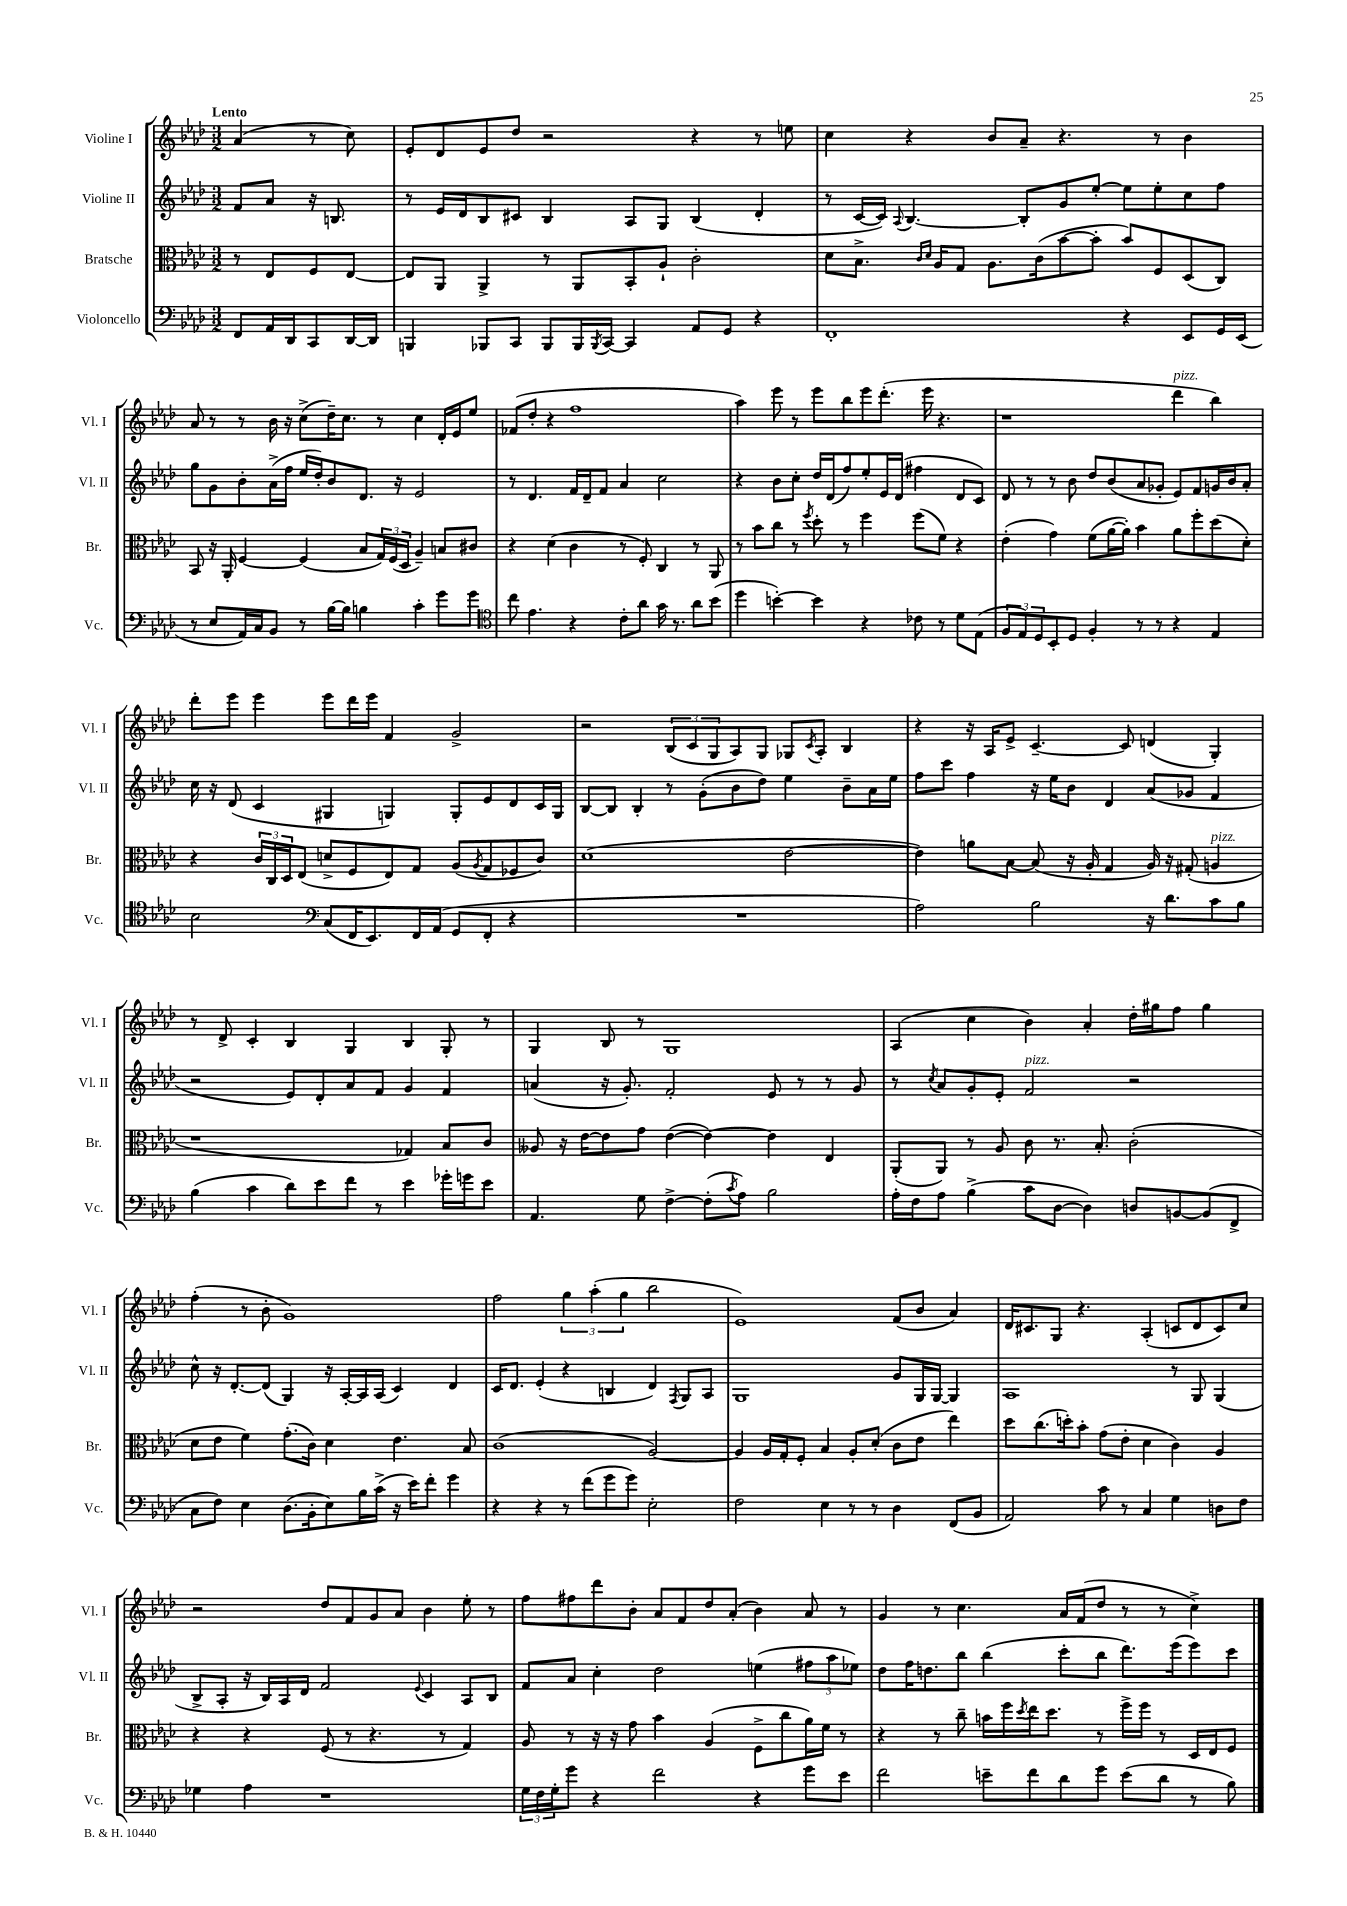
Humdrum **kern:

**kern	**kern	**kern	**kern
*part4	*part3	*part2	*part1
*staff4	*staff3	*staff2	*staff1
*I"Violoncello	*I"Bratsche	*I"Violine II	*I"Violine I
*I'Vc.	*I'Br.	*I'Vl. II	*I'Vl. I
*clefF4	*clefC3	*clefG2	*clefG2
*k[b-e-a-d-]	*k[b-e-a-d-]	*k[b-e-a-d-]	*k[b-e-a-d-]
*M3/2	*M3/2	*M3/2	*M3/2
=	=	=	=
!	!	!	!LO:TX:a:B:t=Lento
8FF/L	8r	8f/L	(4a-/
16AA-/L	8E-/L	8a-/J	.
16DD-/J	.	.	.
8CC/	8F/	16r	8r
.	.	8.Bn/	.
[16DD-/L	[8E-/J	.	8cc\)
16DD-/JJ]	.	.	.
=1	=1	=1	=1
4BBBn/	8E-/L]	8r	8e-'/L
.	8AA-/J	16e-/LL	8d-/
.	.	16d-/J	.
8BBB-X/L	4AA-^/	8B-/	8e-/
8CC/J	.	8c#X/J	8dd-/J
8BBB-/L	8r	4B-/	2r
16BBB-/L	8AA-/L	.	.
8qBBB-/	.	.	.
[16CC/JJ	.	.	.
4CC/]	8BB-'/	8A-/L	.
.	8A-`/J	8G/J	.
8AA-/L	2c'\	(4B-/	4r
8GG/J	.	.	.
4r	.	4d-'/	8r
.	.	.	8een\
=2	=2	=2	=2
1FF'	8d-\L	8r	4cc\
.	8.B-^\J	[16c/LL	.
.	.	16c/JJ])	.
.	.	8qqA-/	.
.	.	[4.B-/	4r
.	16qqc/LL	.	.
.	16qqd-/JJ	.	.
.	16A-/KL	.	.
.	8G/J	.	.
.	8.A-\L	.	8b-/L
.	.	8B-'/L]	8a-~/J
.	(16c\k	.	.
.	[8b-\	8g/	4.r
.	8b-'\J]	[8ee-'/J	.
4r	8b-/L)	8ee-\L]	.
.	8F/	8ee-'\	8r
8EE-/L	(8D-/	8cc\	4b-\
16GG/L	8C/J)	8ff\J	.
(16EE-/JJ	.	.	.
!!LO:LB:g=z
=3	=3	=3	=3
8r	8BB-/	8gg\L	8a-/
8E-/L	16r	8g\	8r
.	16AA-'/	.	.
16AA-/L)	[4F/	8b-'\	8r
16C/J	.	.	.
8BB-/J	.	(16a-^\L	16b-\
.	.	16ff\JJ	16r
8r	(4F/]	16ee-/LL	(8cc^\L
.	.	16dd-'/J)	.
[16B-\LL	.	8b-/	16dd-~\K)
16B-\JJ]	.	.	8.cc\J
4Bn\	8B-/L	8.d-/J	.
.	24G/L)	.	8r
.	(24F/	.	.
.	.	16r	.
.	24D-/JJ	.	.
4c'\	4A-~/)	2e-/	4cc\
8g\L	8Bn/L	.	16d-'/LL
.	.	.	16e-/J
8g\J	8c#X/J	.	8ee-/J
=4	=4	=4	=4
*clefC4	*	*	*
8cc\	4r	8r	(8f-X/L
4.e-\	.	4.d-/	8dd-'/J
.	(4d-\	.	4r
4r	4c\	16f/LL	1ff
.	.	16d-~/J	.
.	.	8f/J	.
8c'\L	8r	4a-/	.
8a-\J	8F'/)	.	.
16g\	4C/	2cc\	.
8.r	.	.	.
8a-\L	8r	.	.
(8b-\J	8AA-/	.	.
=5	=5	=5	=5
4dd-\	8r	4r	4aa-\)
.	8b-\L	.	.
[4bn'\)	8cc\J	8b-\L	8eee-\
.	8r	8cc'\J	8r
.	8qff/	.	.
4b\]	8dd-'\	16dd-/LL	8eee-\L
.	.	(16d-/J	.
.	8r	8ff/)	8bb-\
4r	4ff\	8ee-'/	8eee-\
.	.	16e-/L	(8.ddd-'\J
.	.	(16d-/JJ	.
8c-X\	(8ff\L	4ff#X\	.
.	.	.	16eee-\
8r	8f\J)	.	4.r
8d-\L	4r	8d-/L	.
(8E-\J	.	8c/J)	.
=6	=6	=6	=6
12F/L	(4e-'\	8d-/	1r
12E-/)	.	.	.
.	.	8r	.
12D-/	.	.	.
8BB-'/	4g\)	8r	.
8D-/J	.	8b-\	.
4F'/	(8f\L	8dd-/L	.
.	[16a-\L	(8b-/	.
.	16a-'\JJ])	.	.
8r	4b-\	8a-/	.
8r	.	8g-X'/J	.
!	!	!	!LO:TX:a:i:t=pizz.
4r	8a-\L	8e-/L)	4ddd-\
.	8ff'\	8f/	.
4E-/	(8dd-\	16gn/L	4bb-\)
.	.	16b-/J	.
.	8d-'\J)	8a-'/J	.
!!LO:LB:g=z
=7	=7	=7	=7
2B-\	4r	16cc\	8ddd-'\L
.	.	16r	.
.	.	(8d-/	8eee-\J
.	24c/LL	4c/	4eee-\
.	24C/	.	.
.	24D-/J	.	.
.	(8E-/J	.	.
*clefF4	*	*	*
(8C/L	8dn^/L	4G#X/	8eee-\L
16FF/K	8F/	.	16ddd-\L
8.EE-/)	.	.	16eee-\JJ
.	8E-/)	4Gn/)	4f/
16FF/L	8G/J	.	.
(16AA-/JJ	.	.	.
8GG/L	(8A-/L	8G'/L	2g^/
.	8qA-/	.	.
8FF'/J	8G/	8e-/	.
4r	8F-X/	8d-/	.
.	8c/J)	16c/L	.
.	.	16G/JJ	.
=8	=8	=8	=8
1.r	(1d-	[8B-/L	2r
.	.	8B-/J]	.
.	.	4B-'/	.
.	.	8r	(12B-/L
.	.	.	12c/
.	.	(8g'\L	.
.	.	.	12G/
.	.	8b-\	8A-/)
.	.	8dd-\J)	8G/J
.	[2e-\	4ee-\	8G-X/L
.	.	.	8qc/
.	.	.	8A-'/J
.	.	8b-~\L	4B-/
.	.	16a-\L	.
.	.	16ee-\JJ	.
=9	=9	=9	=9
2A-\)	4e-\])	8ff\L	4r
.	.	8ccc\J	.
.	8an\L	4ff\	16r
.	.	.	16A-/KL
.	[8B-\J	.	8e-^/J
2B-\	(8B-/]	16r	[4.c~/
.	.	16ee-\KL	.
.	16r	8b-\J	.
.	16A-'/	.	.
.	4G/	4d-/	.
.	.	.	8c/]
16r	16A-/)	(8a-/L	(4dn/
8.d-\L	16r	.	.
.	(8G#X'/	8g-X/J	.
!	!LO:TX:a:i:t=pizz.	!	!
8c\	4An/	4f/	4G'/)
8B-\J	.	.	.
!!LO:LB:g=z
=10	=10	=10	=10
(4B-\	1r	2r	8r
.	.	.	8d-^/
4c\	.	.	4c'/
8d-\L)	.	8e-/L)	4B-/
8e-\	.	8d-'/	.
8f\J	.	8a-/	4G/
8r	.	8f/J	.
4e-\	4G-X/)	4g/	4B-/
16g-X'\LL	8B-/L	4f/	8G'/
16gn\J	.	.	.
8e-\J	8c/J	.	8r
=11	=11	=11	=11
4.AA-/	8A--X/	(4an/	4G/
.	16r	.	.
.	[16e-\KL	.	.
.	8e-\]	16r	8B-/
.	.	8.g'/)	.
8G\	8g\J	.	8r
[4F^\	([4e-\	2f'/	1G
(8F'\L]	4e-\_)	.	.
8qc/	.	.	.
8A-\J)	.	.	.
2B-\	4e-\]	8e-/	.
.	.	8r	.
.	4E-/	8r	.
.	.	8g/	.
=12	=12	=12	=12
16A-'\LL	(8AA-'/L	8r	(4A-/
16F\J	.	.	.
.	.	8qcc/	.
8A-\J	8AA-/J)	8a-/L	.
(4B-^\	8r	8g'/	4cc\
.	8A-/	8e-'/J	.
!	!	!LO:TX:a:i:t=pizz.	!
8c\L	8c\	2f/	4b-\)
[8D-\J	8.r	.	.
4D-\])	.	.	4a-'/
.	8.B-'/	.	.
8Dn/L	(2c'\	2r	16dd-'\LL
.	.	.	16gg#X\J
[8BBn/	.	.	8ff\J
(8BB/]	.	.	4gg#\
8FF^/J	.	.	.
!!LO:LB:g=z
=13	=13	=13	=13
8C\L	8d-\L	8cc^^\	(4ff'\
8F\J)	8e-\J	16r	.
.	.	[8.d-'/L	.
4E-\	4f\)	.	8r
.	.	(8d-/J]	8b-'\
(8.D-\L	(8.g'\L	4G/)	1g)
16BB-'\k	16c\Jk)	.	.
8E-\)	4d-\	16r	.
.	.	[16A-'/LL	.
16B-\L	.	16A-/]	.
(16c^\JJ	.	(16A-/JJ	.
16r	4.e-\	4c/)	.
16e-\KL)	.	.	.
8f'\J	.	.	.
4g\	.	4d-/	.
.	8B-/	.	.
=14	=14	=14	=14
4r	(1c	16c/KL	2ff\
.	.	8.d-/J	.
4r	.	(4e-'/	.
8r	.	4r	6gg\
(8f\L	.	.	.
.	.	.	(6aa-'\
8g\	.	4Bn/	.
.	.	.	6gg\
8g\J)	.	.	.
2E-'\	[2A-/)	4d-/)	2bb-\
.	.	8qF/	.
.	.	8G/L	.
.	.	8A-/J	.
=15	=15	=15	=15
2F\	4A-/]	1G	1e-)
.	16A-/LL	.	.
.	16G'/J	.	.
.	8F'/J	.	.
4E-\	4B-/	.	.
8r	8A-'/L	.	.
8r	(8d-'/J	.	.
4D-\	8c\L	8g/L	(8f/L
.	8e-\J	16G/L	8b-/J
.	.	[16G/JJ	.
(8FF/L	4ee-\)	4G/]	4a-/)
8BB-/J	.	.	.
=16	=16	=16	=16
2AA-/)	8dd-\L	1A-	16d-/KL
.	.	.	8.c#X/
.	(8.cc\	.	.
.	.	.	8G/J
.	16ddn'\k)	.	.
.	8b-'\J	.	4.r
8c\	(8g\L	.	.
8r	8e-'\J	.	.
4C/	4d-\	.	(4A-'/
4G\	4c\)	8r	8cn/L
.	.	8G/	8d-/
8Dn\L	4A-/	(4G/	8c/)
8F\J	.	.	8cc/J
!!LO:LB:g=z
=17	=17	=17	=17
4G-X\	4r	8B-^/L	2r
.	.	8A-'/J	.
4A-\	4r	16r	.
.	.	16B-/LL)	.
.	.	16A-/	.
.	.	16d-/JJ	.
1r	(8F/	2f/	8dd-/L
.	8r	.	8f/
.	4.r	.	8g/
.	.	.	8a-/J
.	.	8qqe-/	.
.	.	4c/	4b-\
.	8r	.	.
.	4G/)	8A-/L	8ee-'\
.	.	8B-/J	8r
=18	=18	=18	=18
24G\LL	8A-/	8f/L	8ff\L
24F\	.	.	.
24G'\J	.	.	.
8g\J	8r	8a-/J	8ff#X\
4r	16r	4cc'\	8ddd-\
.	16r	.	.
.	8g\	.	8b-'\J
2f\	4b-\	2dd-\	8a-/L
.	.	.	8f/
.	(4A-/	.	8dd-/
.	.	.	(8a-'/J
4r	8F^\L	(4een\	4b-\)
.	8cc\	.	.
8g\L	16a-\L)	12ff#X\L	8a-/
.	16f\JJ	.	.
.	.	12aa-\	.
8e-\J	8r	.	8r
.	.	12ee-X\J)	.
=19	=19	=19	=19
2f\	4r	8dd-\L	4g/
.	.	16ff\K	.
.	.	8.ddn\	.
.	8r	.	8r
.	8cc~\	8bb-\J	4.cc\
8en~\L	16bn\LL	(4bb-\	.
.	16ff\	.	.
.	8qdd-/	.	.
8f\	16ee-\J	.	.
.	8.dd-\J	.	.
8d-\	.	8ccc'\L	16a-/LL
.	.	.	(16f/J
8g\J	8r	8bb-\J	8dd-/J
(8e\L	16ff^\LL	8.ddd-\L)	8r
.	16ff\JJ	.	.
8d-\J	8r	.	8r
.	.	(16eee-\k	.
8r	16D-/LL	8eee-\)	4cc^\)
.	16E-/J	.	.
8B-\)	8F/J	8ccc\J	.
==	==	==	==
*-	*-	*-	*-
